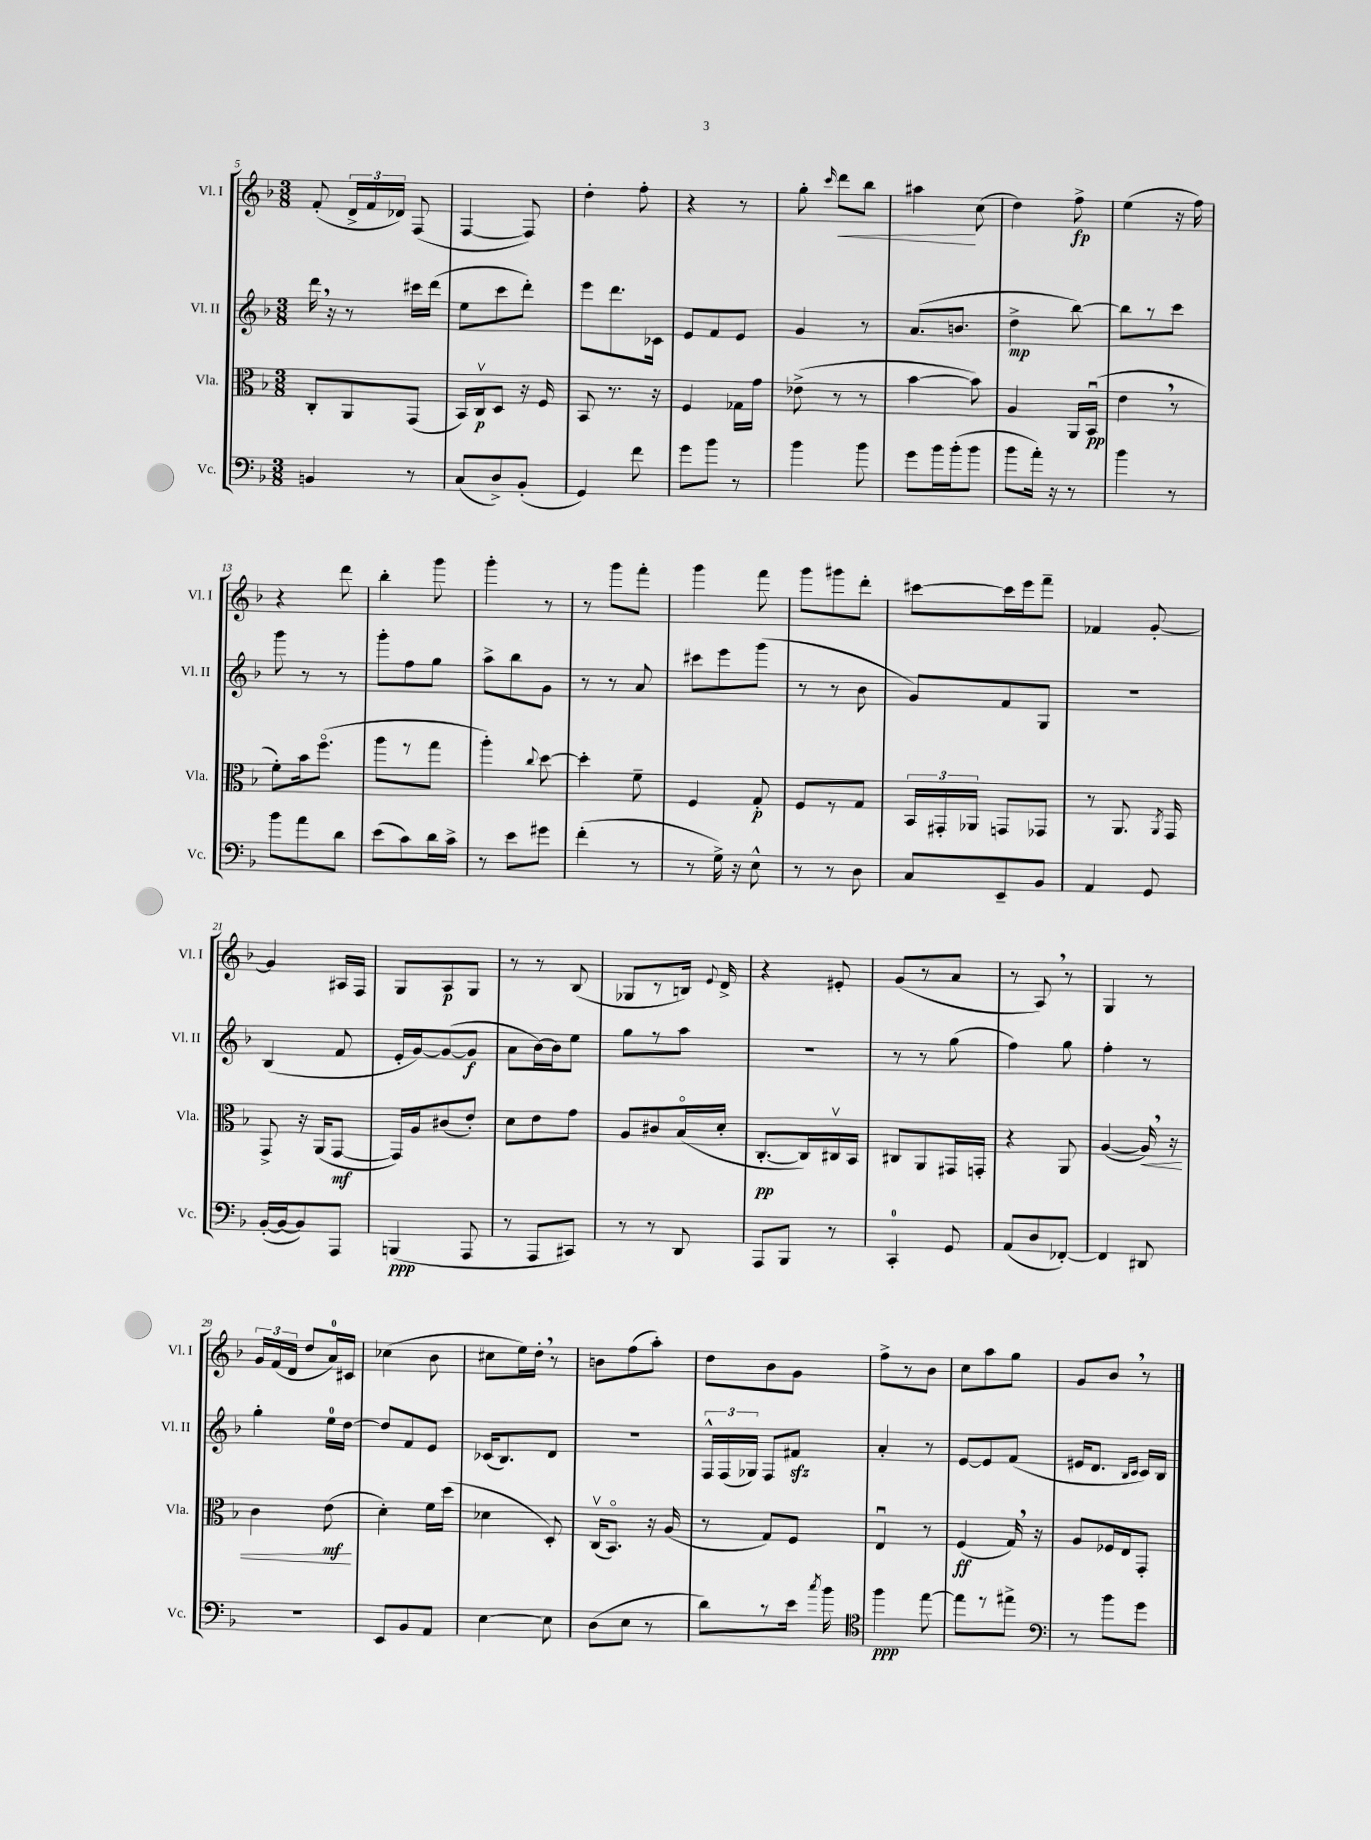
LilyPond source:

<<
\new StaffGroup <<
\new Staff = "s0" \with { instrumentName = "Vl. I" shortInstrumentName = "Vl. I" } {
    \clef treble \key f \major \numericTimeSignature \time 3/8
    \autoBeamOff f'8-.( \tuplet 3/2 { d'16[-> f'16 des'16]) } f8( |
    f4~ f8) |
    d''4-. f''8-. |
    r4 r8 |
    g''8-. \grace { c'''16 } d'''8[\< bes''8] |
    ais''4\! c''8( |
    d''4) f''8->\fp |
    e''4( r16 f''16) |
    r4 d'''8 |
    bes''4-. g'''8 |
    g'''4-. r8 |
    r8 g'''8[ f'''8]-. |
    g'''4 f'''8 |
    g'''8[ gis'''8 d'''8]-. |
    cis'''8[~ cis'''16 e'''16 f'''8]-- |
    fes'4 g'8~-. |
    g'4 ais16[ f16] |
    g8[ a8\p g8] |
    r8 r8 bes8( |
    ges8[ r8 b16]) \appoggiatura { e'8 } d'16-> |
    r4 eis'8-. |
    g'8[( r8 a'8] |
    r8 a8) \breathe r8 |
    g4 r8 |
    \tuplet 3/2 { g'16[ f'16( d'16] } d''8[ a'16-0) cis'16] |
    ces''4( bes'8 |
    cis''8[ e''16) d''16]-. \breathe r8 |
    b'8[ f''8( a''8]-.) |
    d''8[ bes'8 g'8] |
    f''8[-> r8 bes'8] |
    c''8[ a''8 g''8] |
    g'8[ bes'8] \breathe r8 \bar "|." |
}
\new Staff = "s1" \with { instrumentName = "Vl. II" shortInstrumentName = "Vl. II" } {
    \clef treble \key f \major \numericTimeSignature \time 3/8
    \autoBeamOff d'''16 \breathe r16 r8 cis'''16[ d'''16]( |
    e''8[ c'''8 d'''8]-.) |
    e'''8[ d'''8. ces'16] |
    e'8[ f'8 e'8] |
    g'4 r8 |
    a'8.[( b'8.] |
    d''4->\mp bes''8~) |
    bes''8[ r8 c'''8] |
    g'''8 r8 r8 |
    g'''8[-. f''8 g''8] |
    a''8[-> bes''8 g'8] |
    r8 r8 a'8 |
    cis'''8[ e'''8 g'''8]( |
    r8 r8 bes'8 |
    g'8[) f'8 g8] |
    R4. |
    bes4( f'8 |
    e'16[-. g'16~) g'8~( g'8]\f |
    a'8[ bes'16~) bes'16 e''8] |
    g''8[ r8 a''8] |
    r4. |
    r8 r8 g''8( |
    f''4) g''8 |
    f''4-. r8 |
    g''4-. e''16[-0 d''16]~ |
    d''8[ f'8 e'8] |
    ces'16[( bes8.) d'8] |
    r4. |
    \tuplet 3/2 { f16[-^ f16( ges16]) } f8[ fis'8]\sfz |
    a'4-. r8 |
    e'8[~ e'8 f'8]( |
    eis'16[ d'8.] \grace { bes16[ c'16] } c'16[) bes16] \bar "|." |
}
\new Staff = "s2" \with { instrumentName = "Vla." shortInstrumentName = "Vla." } {
    \clef alto \key f \major \numericTimeSignature \time 3/8
    \autoBeamOff c8[-. a,8 g,8]( |
    bes,16[) c16\upbow\p d8] r16 f16 |
    bes,8 r8. r16 |
    f4 ges16[ g'16] |
    ees'8->( r8 r8 |
    bes'4~ bes'8) |
    a4 a,16[ bes,16]\downbow\pp( |
    e'4 \breathe r8 |
    f'8[-.) bes'16 f''8.]\flageolet( |
    a''8[ r8 g''8] |
    a''4-.) \appoggiatura { c''8 } d''8~ |
    d''4-. f'8-- |
    f4 g8-.\p |
    f8[ r8 g8] |
    \tuplet 3/2 { bes,16[ gis,16-. aes,16] } g,8[ ges,8] |
    r8 a,8. \acciaccatura { a,8 } g,16 |
    g,8-> r16 a,16[( g,8]~\mf |
    g,16[) a16 cis'8( e'8]-.) |
    d'8[ e'8 g'8] |
    a8[ cis'8 bes16\flageolet( d'16]-. |
    c8.[~-.\pp c16) cis16\upbow bes,16] |
    cis8[ a,8 gis,16 g,16]-. |
    r4 a,8 |
    a4~( a16\<) \breathe r16 |
    c'4 e'8\mf\!( |
    d'4-.) f'16[ d''16]( |
    des'4 d8-.) |
    c16[\upbow( bes,8.]\flageolet) r16 a16( |
    r8 g8[) f8] |
    e4\downbow r8 |
    f4\ff( g16) \breathe r16 |
    a8[ fes16 e16 g,8]-. \bar "|." |
}
\new Staff = "s3" \with { instrumentName = "Vc." shortInstrumentName = "Vc." } {
    \clef bass \key f \major \numericTimeSignature \time 3/8
    \autoBeamOff b,4 r8 |
    c8[( d8->) bes,8]-.( |
    g,4) f'8 |
    g'8[ bes'8] r8 |
    bes'4 bes'8 |
    g'8[ bes'16 bes'16-.( bes'8] |
    bes'8[ a'16]-.) r16 r8 |
    bes'4 r8 |
    bes'8[ a'8 d'8] |
    e'8[( c'8) d'16 c'16]-> |
    r8 e'8[ gis'8] |
    f'4-.( r8 |
    r8 g16->) r16 e8-^ |
    r8 r8 d8 |
    c8[ e,8-- bes,8] |
    a,4 g,8 |
    bes,16[~-.( bes,16~ bes,8) a,,8] |
    b,,4\ppp( a,,8 |
    r8 a,,8[ cis,8]) |
    r8 r8 d,8 |
    a,,8[ bes,,8] r8 |
    c,4-0-. g,8 |
    a,8[( d8 fes,8]~-.) |
    fes,4 dis,8 |
    R4. |
    e,8[ bes,8 a,8] |
    e4~ e8 |
    d8[( e8] r8 |
    d'8[) r8 e'16] \acciaccatura { c''8 } bes'16 |
    \clef tenor f''4\ppp e''8~ |
    e''8[ r8 eis''8]-> |
    \clef bass r8 bes'8[ g'8] \bar "|." |
}
>>
>>
\layout { \context { \Score currentBarNumber = #5 } }
